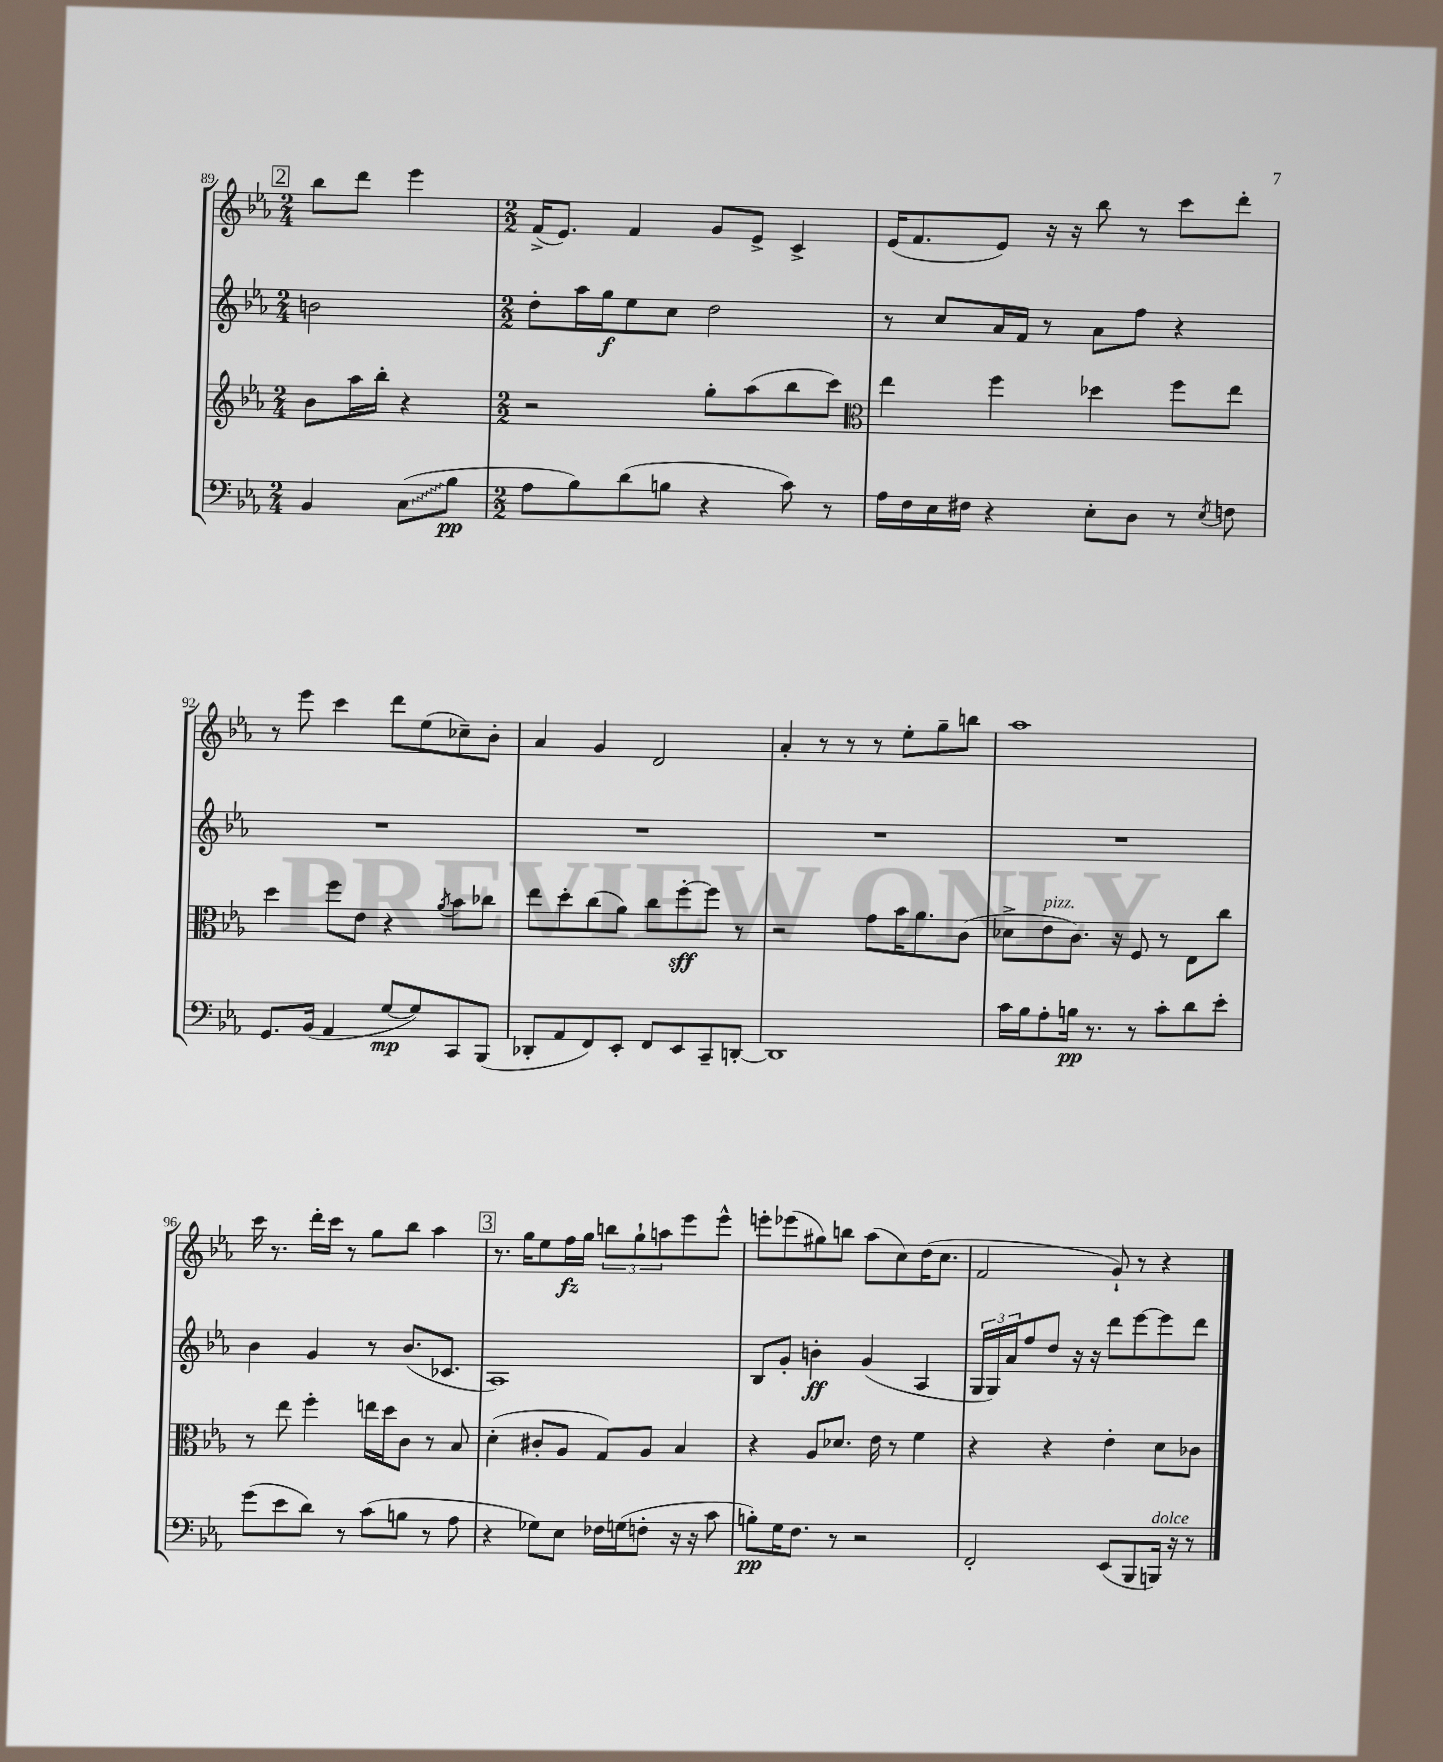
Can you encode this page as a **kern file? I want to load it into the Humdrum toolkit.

**kern	**kern	**kern	**kern
*staff4	*staff3	*staff2	*staff1
*clefF4	*clefG2	*clefG2	*clefG2
*k[b-e-a-]	*k[b-e-a-]	*k[b-e-a-]	*k[b-e-a-]
*M2/4	*M2/4	*M2/4	*M2/4
4BB-/	8b-\L	2b\	8bb-\L
.	16aa-\L	.	8ddd\J
.	16bb-'\JJ	.	.
(8C\L	4r	.	4eee-\
8B-\J	.	.	.
=	=	=	=
*M2/2	*M2/2	*M2/2	*M2/2
8A-\L	2r	8dd'\L	(16f^/LK
.	.	.	8.e-/J)
8B-\)	.	16aa-\L	.
.	.	16gg\J	.
(8d\	.	8ee-\	4f/
8B\J	.	8cc\J	.
4r	8gg'\L	2dd\	8g/L
.	(8aa-\	.	8e-^/J
8c\)	8bb-\	.	4c^/
8r	8ccc\J)	.	.
=	=	=	=
*	*clefC3	*	*
16A-\LL	4ee-\	8r	(16e-/LK
16F\	.	.	8.f/
16E-\	.	8cc/L	.
16F#\JJ	.	.	.
4r	4ff\	16a-/L	8e-/J)
.	.	16f/JJ	.
.	.	8r	16r
.	.	.	16r
8E-'\L	4dd-\	8a-\L	8bb-\
8D\J	.	8ff\J	8r
8r	8ff\L	4r	8ccc\L
8qE-/	.	.	.
8F\	8ee-\J	.	8ddd'\J
=	=	=	=
8.GG/L	4dd\	1r	8r
.	.	.	8eee-\
(16BB-/Jk	.	.	.
4AA-/	8ff\L	.	4ccc\
.	8e-\J	.	.
[8G/L	4r	.	8ddd\L
8G/])	.	.	(8ee-\
.	8qa-/	.	.
8CC/	8b-\L	.	8cc-~\)
(8BBB-/J	8cc-\J	.	8b-'\J
=	=	=	=
8DD-'/L	8ee-\L	1r	4a-/
8AA-/	8dd'\	.	.
8FF/)	(8cc\	.	4g/
8EE-'/J	8a-\J)	.	.
8FF/L	8cc\L	.	2d/
8EE-/	[8ff'\	.	.
8CC~/	8ff\]J	.	.
[8DD'/J	8r	.	.
=	=	=	=
1DD]	2r	1r	4a-'/
.	.	.	8r
.	.	.	8r
.	8g\L	.	8r
.	16b-\K	.	8ee-'\L
.	8.a-\	.	.
.	.	.	8gg~\
.	(8c\J	.	8bb\J
=	=	=	=
16c\LL	8d-^\L	1r	1aa-
16B-\J	.	.	.
8A-'\	8e-\	.	.
16B\Jk	8.c\J)	.	.
8.r	.	.	.
.	16r	.	.
8r	8F/	.	.
8c'\L	8r	.	.
8d\	8E-\L	.	.
8e-'\J	8cc\J	.	.
=	=	=	=
(8g\L	8r	4b-\	16ccc\
.	.	.	8.r
8e-\	8ee-\	.	.
8d\J)	4ff'\	4g/	16ddd'\LL
.	.	.	16ccc\JJ
8r	.	.	8r
(8c\L	16ee\LL	8r	8gg\L
.	16dd\J	.	.
8B\J	8c\J	(8.b-/L	8bb-\J
8r	8r	.	4aa-\
.	.	8.c-/J	.
8A-\	8B-/	.	.
=	=	=	=
4r	(4d'\	1A-)	8.r
.	.	.	16gg\LK
8G-\L)	8c#'/L	.	8ee-\
8E-\J	8A-/J	.	16ff\L
.	.	.	16gg\JJ
16F-\LL	8G/L)	.	12bb\L
(16G\J	.	.	.
.	.	.	12gg`\
8F'\J	8A-/J	.	.
.	.	.	12aa\
16r	4B-/	.	8eee-\
16r	.	.	.
8c\	.	.	8eee-^^\J
=	=	=	=
8B'\L)	4r	8B-/L	8eee'\L
16G\K	.	8g'/J	(8eee-\
8.F\J	.	.	.
.	8A-/L	4b'\	8gg#\)
8r	8.d-/J	.	8bb\J
2r	.	(4g/	(8aa-\L
.	16e-\	.	.
.	8r	.	8cc\)
.	4f\	4A-/	(16dd\K
.	.	.	8.cc\J
=	=	=	=
2FF'/	4r	24G/LL	2f/
.	.	24G/)	.
.	.	24a-/J	.
.	.	8ff/	.
.	4r	8dd/J	.
.	.	16r	.
.	.	16r	.
(8EE-/L	4e-'\	8ddd\L	8g`/)
8BBB-/	.	[8eee-\	8r
16BBB/Jk)	8d\L	8eee-\]	4r
16r	.	.	.
8r	8c-\J	8ddd\J	.
==	==	==	==
*-	*-	*-	*-
